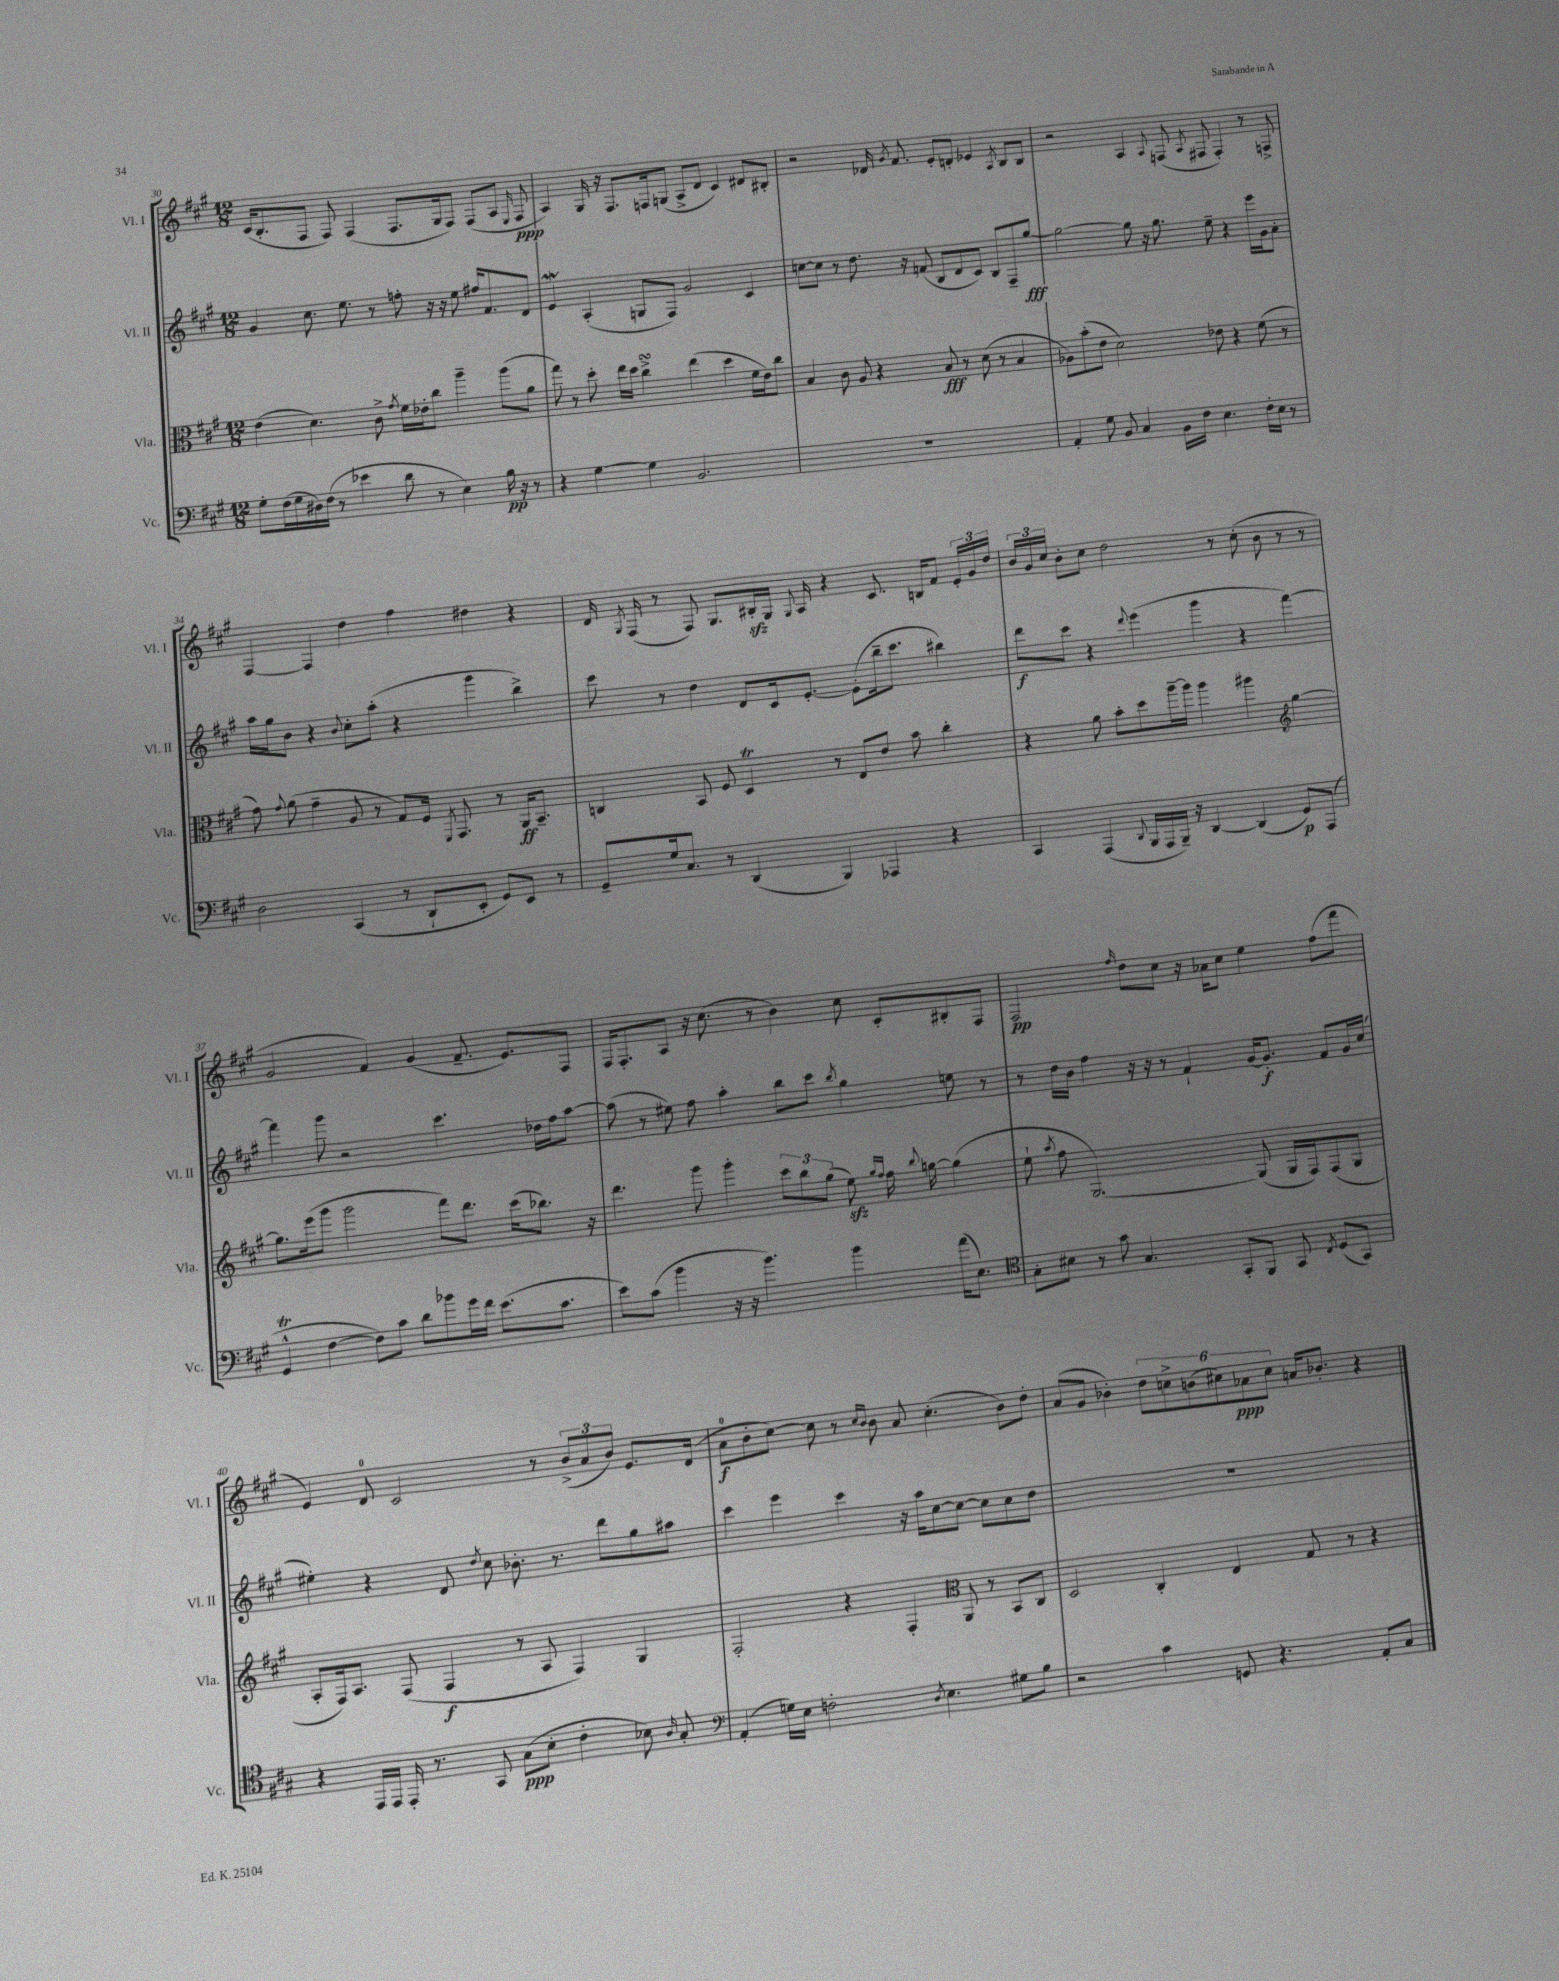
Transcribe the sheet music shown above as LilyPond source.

<<
\new StaffGroup <<
\new Staff = "s0" \with { instrumentName = "Vl. I" shortInstrumentName = "Vl. I" } {
    \clef treble \key a \major \numericTimeSignature \time 12/8
    \autoBeamOff cis'16[( b8.-. fis8] fis8) fis4( fis8.[ gis16 fis8]) fis8[( a8] \grace { e16 } fis8\ppp |
    a4) gis16 r16 fis8.[ f16 g8]( a8[-> d'8] cis'4) dis'8[ bis8]-. |
    r2 des'16 \acciaccatura { gis'8 } fis'8. e'8[-. d'8]-. ees'4 \acciaccatura { a8 } b8[ b8] |
    r2 a4 \appoggiatura { a8 } f8( \acciaccatura { a8 } fis8 fis4-.) r8 f8-> |
    fis4~ fis4 d''4 fis''4 dis''4 r4 |
    d'16 \acciaccatura { gis8 } fis16( r8 fis8) gis8.[ bis16-.\sfz gis16] \appoggiatura { gis8 } a16 r4 cis'8. b16[ fis'8] \tuplet 3/2 { e'16[-. gis'16 d''16] } |
    \tuplet 3/2 { b'16[ gis'16 cis''16] } b'8[-. cis''8] d''2 r8 cis''8-.( b'8 r8 r8 |
    gis'2 fis'4) gis'4( fis'8.-- e'8.[) fis8] |
    fis16[ fis8.-. a8] r16 cis''8.( r8 b'4) cis''8 cis'8[-. bis8-. fis8] |
    fis2\pp \grace { fis''16 } d''8[ cis''8] r16 aes'16[ cis''8] e''4 fis''8[( fis'''8] |
    e'4) d'8-0 cis'2 r8 \tuplet 3/2 { b'8[->( a'8 b'8]) } e'8.[ d'16]( |
    a'8[-0\f b'8-. cis''8]~) cis''8 r8 \grace { cis''16[ b'16] } b'8 a'8 cis''4.-.( b'8[) d''8]-. |
    a'8[( gis'8] bes'4-.) \tuplet 6/4 { d''8[ c''8-> b'8( cis''8) aes'8\ppp cis''8] } a'16[ bes'8.]-. r4 \bar "|." |
}
\new Staff = "s1" \with { instrumentName = "Vl. II" shortInstrumentName = "Vl. II" } {
    \clef treble \key a \major \numericTimeSignature \time 12/8
    \autoBeamOff gis'4 cis''8. e''8. r8 f''8-. r16 r16 e''8 fis''16[ fis'8. d'8] |
    e'4\mordent a4-.( g8[ fis8]) gis'2 cis'4 |
    c''8[~ c''8] r8 d''8. r16 f'8( b8[ d'8 cis'8]) b8[ fis8-- gis''8]~\fff |
    gis''2~ gis''8 r16 gis''8. e''8-- r4 e'''16[ gis'16 a'8]-. |
    a''16[ gis''16 b'8] r4 \appoggiatura { b'8 } cis''8[-. a''8]-.( r4 gis'''4 b''4->) |
    cis'''8 r8 d''4 d'8[ cis'16 e'8.]~-. e'8[-.( b''16-- cis'''8.] bis''4) |
    d'''8[\f cis'''8] r4 \appoggiatura { d'''8 } e'''4( gis'''4 r4 fis'''4~) |
    fis'''4 gis'''8 r2 cis'''4. des''16[ fis''16 a''8]~ |
    a''8( r8 eis''8) fis''8 a''4-. b''8[ cis'''8] \acciaccatura { b''8 } gis''4 e''8 r8 |
    r8 d''16[ b'16] fis''4 r16 r16 r8 fis'4-! gis'16[~ gis'8.]-.\f fis'8[ gis'16 cis''16]( |
    eis''4-.) r4 d'8 \acciaccatura { d''8 } cis''8 bes'8.-. r8. d'''8[ gis''8 ais''8] |
    cis'''4 e'''4 cis'''4 r16 a''16[ cis''8~ cis''8]~ cis''8[ cis''8 d''8] |
    R1. \bar "|." |
}
\new Staff = "s2" \with { instrumentName = "Vla." shortInstrumentName = "Vla." } {
    \clef alto \key a \major \numericTimeSignature \time 12/8
    \autoBeamOff e'4( d'4.) cis'8-> \acciaccatura { gis'8 } fis'16[ ees'16-. cis''8] a''4-- a''8[( a'8] |
    gis''8) r8 d''8-. e''16[ d''16] cis''4->\turn e''4( d''4 fis'16[ e'16) cis''8] |
    b4 cis'8 a8 r4 b8\fff r8 d'8( r8 b4 |
    aes8[) b'8-.( e'8] d'2) ees'8 r4 fis'8( r8 |
    gis'8) \appoggiatura { gis'8 } a'8( gis'4-- a8 r8 gis8[) fis16] \acciaccatura { fis,8 } gis,8. r8 a,16[\ff b,8.]-- |
    c4 b,8 fis8 d4\trill r8 e8[ e'8] b'8 cis''4-. |
    r4 a'8 b'8[-. d''8 a''16~-- a''16] a''4 ais''4 \clef treble gis''4~ |
    gis''8.[ e'''16( gis'''8] gis'''2 fis'''8[) d'''8.] cis'''16[( bes''8.]) r16 |
    d'''4. gis'''8 gis'''4-. \tuplet 3/2 { cis'''8[ b''8 gis''8]( } e''8\sfz) \grace { gis''16[ fis''16] } fis''16 \appoggiatura { b''8 } g''16~ g''4( |
    e''8-! \acciaccatura { a''8 } fis''8 gis2.~) gis8( gis16[ fis16) fis8( gis8] |
    a8[-. fis16) a8.] fis8( fis4\f r8 a8 fis4) gis4 |
    fis2-. r4 fis4-. \clef alto a,8 r8 b,8[ cis8] |
    d2 cis4-. e4 gis8 r8 r4 \bar "|." |
}
\new Staff = "s3" \with { instrumentName = "Vc." shortInstrumentName = "Vc." } {
    \clef bass \key a \major \numericTimeSignature \time 12/8
    \autoBeamOff gis8[-. fis16( gis16 dis16) fis16]( r8 ees'4 d'8 r8 e4) b16\pp r16 r8 |
    r4 gis4~ gis4 b,2. |
    R1. |
    a,4-. gis8 b,8 cis4 b,16[ fis16] e4. fis16[-. e16] r8 |
    d2 cis,4( r8 d,8[-! e,8]-. gis,8[) e,8] r8 |
    gis,8[-- gis16 cis8.] r8 d,4( b,,4) aes,,4 r4 |
    cis,4 a,,4( \appoggiatura { d,8 } b,,16[ a,,16 b,,16]--) r16 d,4~ d,4( gis,8[\p) a,,8]( |
    gis,4-^\trill fis4~ fis8[) cis'8] d'8[ bes'8 gis'16 fis'16] e'8.[( cis'8.] |
    e'8[) cis'8]( b'4 r16 r16 b'4.) b'4 a'16[( e8.]) |
    \clef tenor gis8[-. bis8] r8 gis'8 gis4. gis,8[-. fis,8] gis,8 \acciaccatura { cis8 } d8[( gis,8]) |
    r4 e,16[ e,16] e,16-. r8. gis,8 gis8[\ppp( b8]-. cis'4-. bes8) \grace { a16 } gis8-. |
    \clef bass a,4-.( g16[) e16] f2-. \acciaccatura { d8 } e4. gis8[ b8] |
    r2 cis'4 g,8 r4. a,8[-. cis8] \bar "|." |
}
>>
>>
\layout { \context { \Score currentBarNumber = #30 } }
